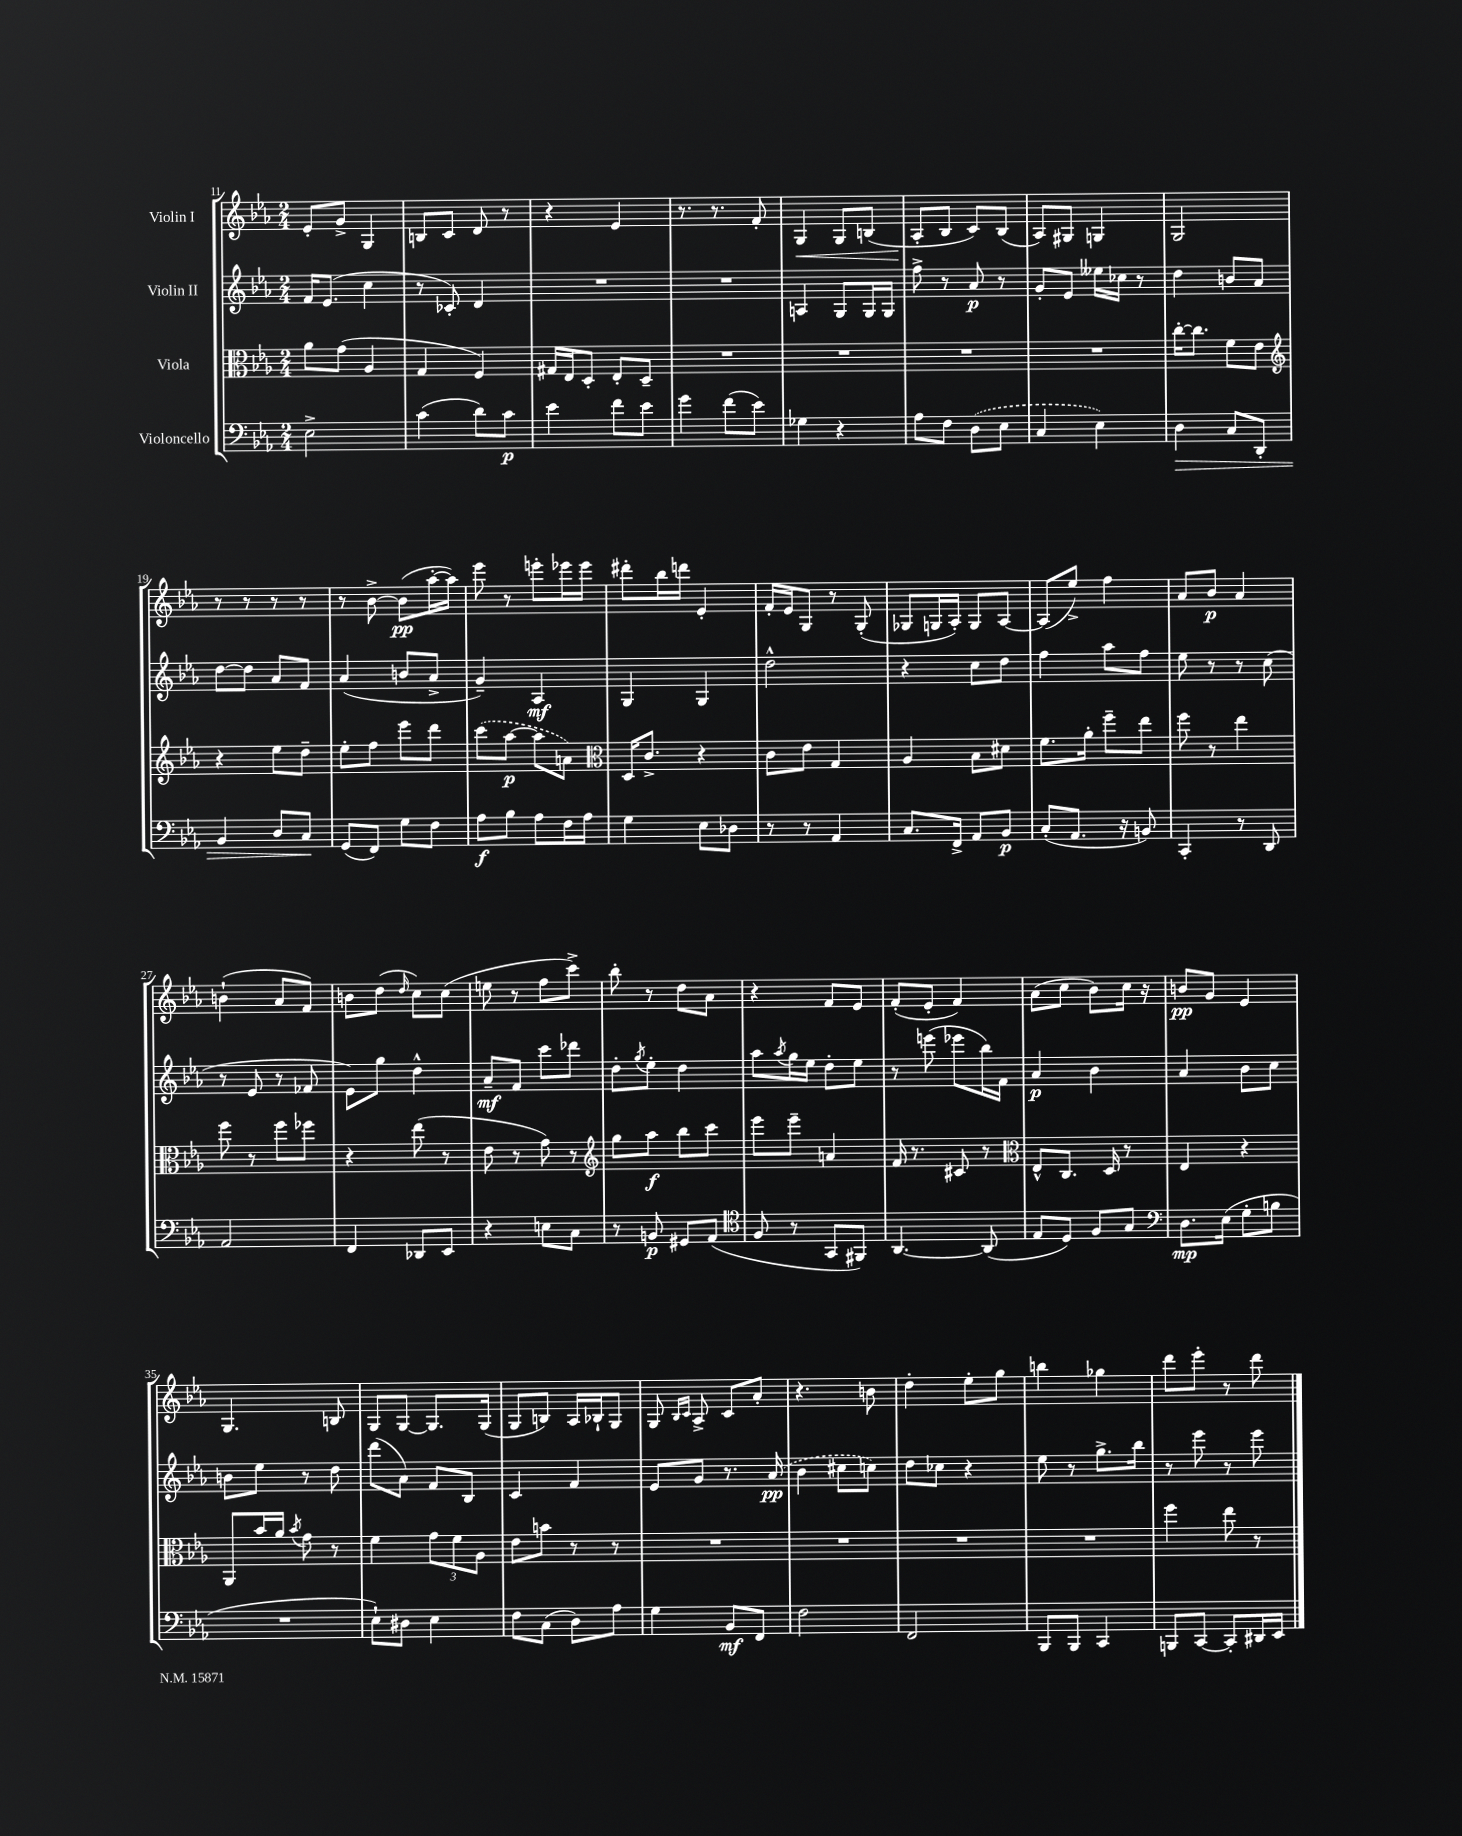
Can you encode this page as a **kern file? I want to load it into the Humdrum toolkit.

**kern	**kern	**kern	**kern
*staff4	*staff3	*staff2	*staff1
*clefF4	*clefC3	*clefG2	*clefG2
*k[b-e-a-]	*k[b-e-a-]	*k[b-e-a-]	*k[b-e-a-]
*M2/4	*M2/4	*M2/4	*M2/4
2E-^	8a-	16f	8e-'
.	.	(8.e-	.
.	(8g	.	8g^
.	4A-	4cc	4G
=	=	=	=
(4c	4G	8r	8B
.	.	8c-')	8c
8d)	4F)	4d	8d
8c	.	.	8r
=	=	=	=
4e-	16G#	2r	4r
.	16E-	.	.
.	8D'	.	.
8f	8E-'	.	4e-
8e-	8D~	.	.
=	=	=	=
4g	2r	2r	8.r
.	.	.	8.r
(8f	.	.	.
8e-)	.	.	8f'
=	=	=	=
4G-	2r	4A	4G
4r	.	8G	8G
.	.	16G	(8B
.	.	16G	.
=	=	=	=
8A-	2r	8ff^	8A-'
8F	.	8r	8B-
(8D	.	8a-	8c)
8E-	.	8r	(8B-
=	=	=	=
4C	2r	8g'	8A-)
.	.	8e-	8G#
4E-)	.	16ee--	4G
.	.	16cc-	.
.	.	8r	.
=	=	=	=
4D	[16cc'	4dd	2G
.	8.cc]	.	.
8C	8f	8b	.
8DD'	8e-	8a-	.
=	=	=	=
*	*clefG2	*	*
4BB-	4r	[8dd	8r
.	.	8dd]	8r
8D	8ee-	8a-	8r
8C	8dd~	8f	8r
=	=	=	=
(8GG	8ee-'	(4a-	8r
8FF)	8ff	.	[8b-^
8G	8eee-	8b	(8b-]
8F	8ddd	8a-^	[16aa-'
.	.	.	16aa-])
=	=	=	=
8A-	(8ccc	4g~)	8eee-
8B-	[8aa-	.	8r
8A-	8aa-]	4A-	8eee'
16F	8a)	.	16eee-
16A-	.	.	16eee-
=	=	=	=
*	*clefC3	*	*
4G	16D	4G	8ddd#'
.	8.c^	.	.
.	.	.	16bb-
.	.	.	16ddd
8E-	4r	4G	4e-'
8D-	.	.	.
=	=	=	=
8r	8c	2dd^^	16f'
.	.	.	16e-
8r	8e-	.	8G
4AA-	4G	.	8r
.	.	.	(8G'
=	=	=	=
8.C	4A-	4r	8G-
.	.	.	16G
16FF^	.	.	16A-')
8AA-	8B-	8cc	8G
8BB-	8d#	8dd	[8A-
=	=	=	=
(8C'	8.f	4ff	(8A-]
8.AA-	.	.	8ee-^)
.	16a-'	.	.
.	8ff~	8aa-	4ff
16r	.	.	.
8BB)	8ee-	8ff	.
=	=	=	=
4CC'	8ff	8ee-	8a-
.	8r	8r	8b-
8r	4ee-	8r	4a-
8DD	.	(8cc	.
=	=	=	=
2AA-	8ff	8r	(4b`
.	8r	8e-	.
.	8ff	8r	8a-
.	8ff-	8f-	8f)
=	=	=	=
4FF	4r	8e-)	8b
.	.	8gg	(8dd
.	.	.	16qqdd
8DD-	(8ee-	4dd^^	8cc)
8EE-	8r	.	(8cc
=	=	=	=
4r	8e-	8a-~	8ee
.	8r	8f	8r
8E	8g)	8ccc	8ff
8C	8r	8ddd-	8ccc^)
=	=	=	=
*	*clefG2	*	*
8r	8gg	8dd'	8bb-'
.	.	8qgg	.
8BB	8aa-	8ee-'	8r
8GG#	8bb-	4dd	8dd
(8AA-	8ccc	.	8a-
=	=	=	=
*clefC4	*	*	*
8F	8eee-	8aa-	4r
.	.	8qaa-	.
8r	8eee-~	16gg	.
.	.	16ee-	.
8GG	4a	8dd'	8f
8FF#)	.	8ee-	8e-
=	=	=	=
[4.AA-	16f	8r	(8f'
.	8.r	.	.
.	.	(8eee	8e-'
.	8c#	8eee-	4f)
(8AA-]	8r	16bb-)	.
.	.	16f	.
=	=	=	=
*	*clefC3	*	*
8E-	8E-^^	4a-	(8a-
8D)	8.C	.	8cc
8F	.	4b-	8b-)
.	16D	.	.
8G	8r	.	16cc
.	.	.	16r
=	=	=	=
*clefF4	*	*	*
8.D	4E-	4a-	8b
.	.	.	8g
(16E-	.	.	.
8G'	4r	8b-	4e-
8B	.	8cc	.
=	=	=	=
2r	8AA-	8b	4.G
.	16b-	8ee-	.
.	16a-	.	.
.	8qb-	.	.
.	8g	8r	.
.	8r	8dd	8B
=	=	=	=
8E-`)	4f	(8ddd	8G
8D#	.	8a-)	[8G
4E-	12g	8f	8.G]
.	12f	.	.
.	.	8B-	.
.	12A-	.	.
.	.	.	(16G
=	=	=	=
8F	8e-	4c	8G
(8C	8b	.	8B)
8D)	8r	4f	16A-
.	.	.	16B-`
8A-	8r	.	8G
=	=	=	=
4G	2r	8e-	8G
.	.	.	16qqB-
.	.	.	16qqc
.	.	8g	8A-^
8BB-	.	8.r	8c
8FF	.	.	8a-'
.	.	(16a-	.
=	=	=	=
2F	2r	4b-	4.r
.	.	8cc#	.
.	.	8cc)	8b
=	=	=	=
2FF	2r	8dd	4dd'
.	.	8cc-	.
.	.	4r	8ee-'
.	.	.	8gg
=	=	=	=
8BBB-	2r	8ee-	4bb
8BBB-	.	8r	.
4CC	.	8.gg^	4gg-
.	.	16bb-	.
=	=	=	=
8BBB	4ff	8r	8ddd
[8CC	.	8eee-	8eee-'
8CC']	8ee-	8r	8r
16DD#	8r	8eee-	8ddd
16EE-	.	.	.
==	==	==	==
*-	*-	*-	*-
